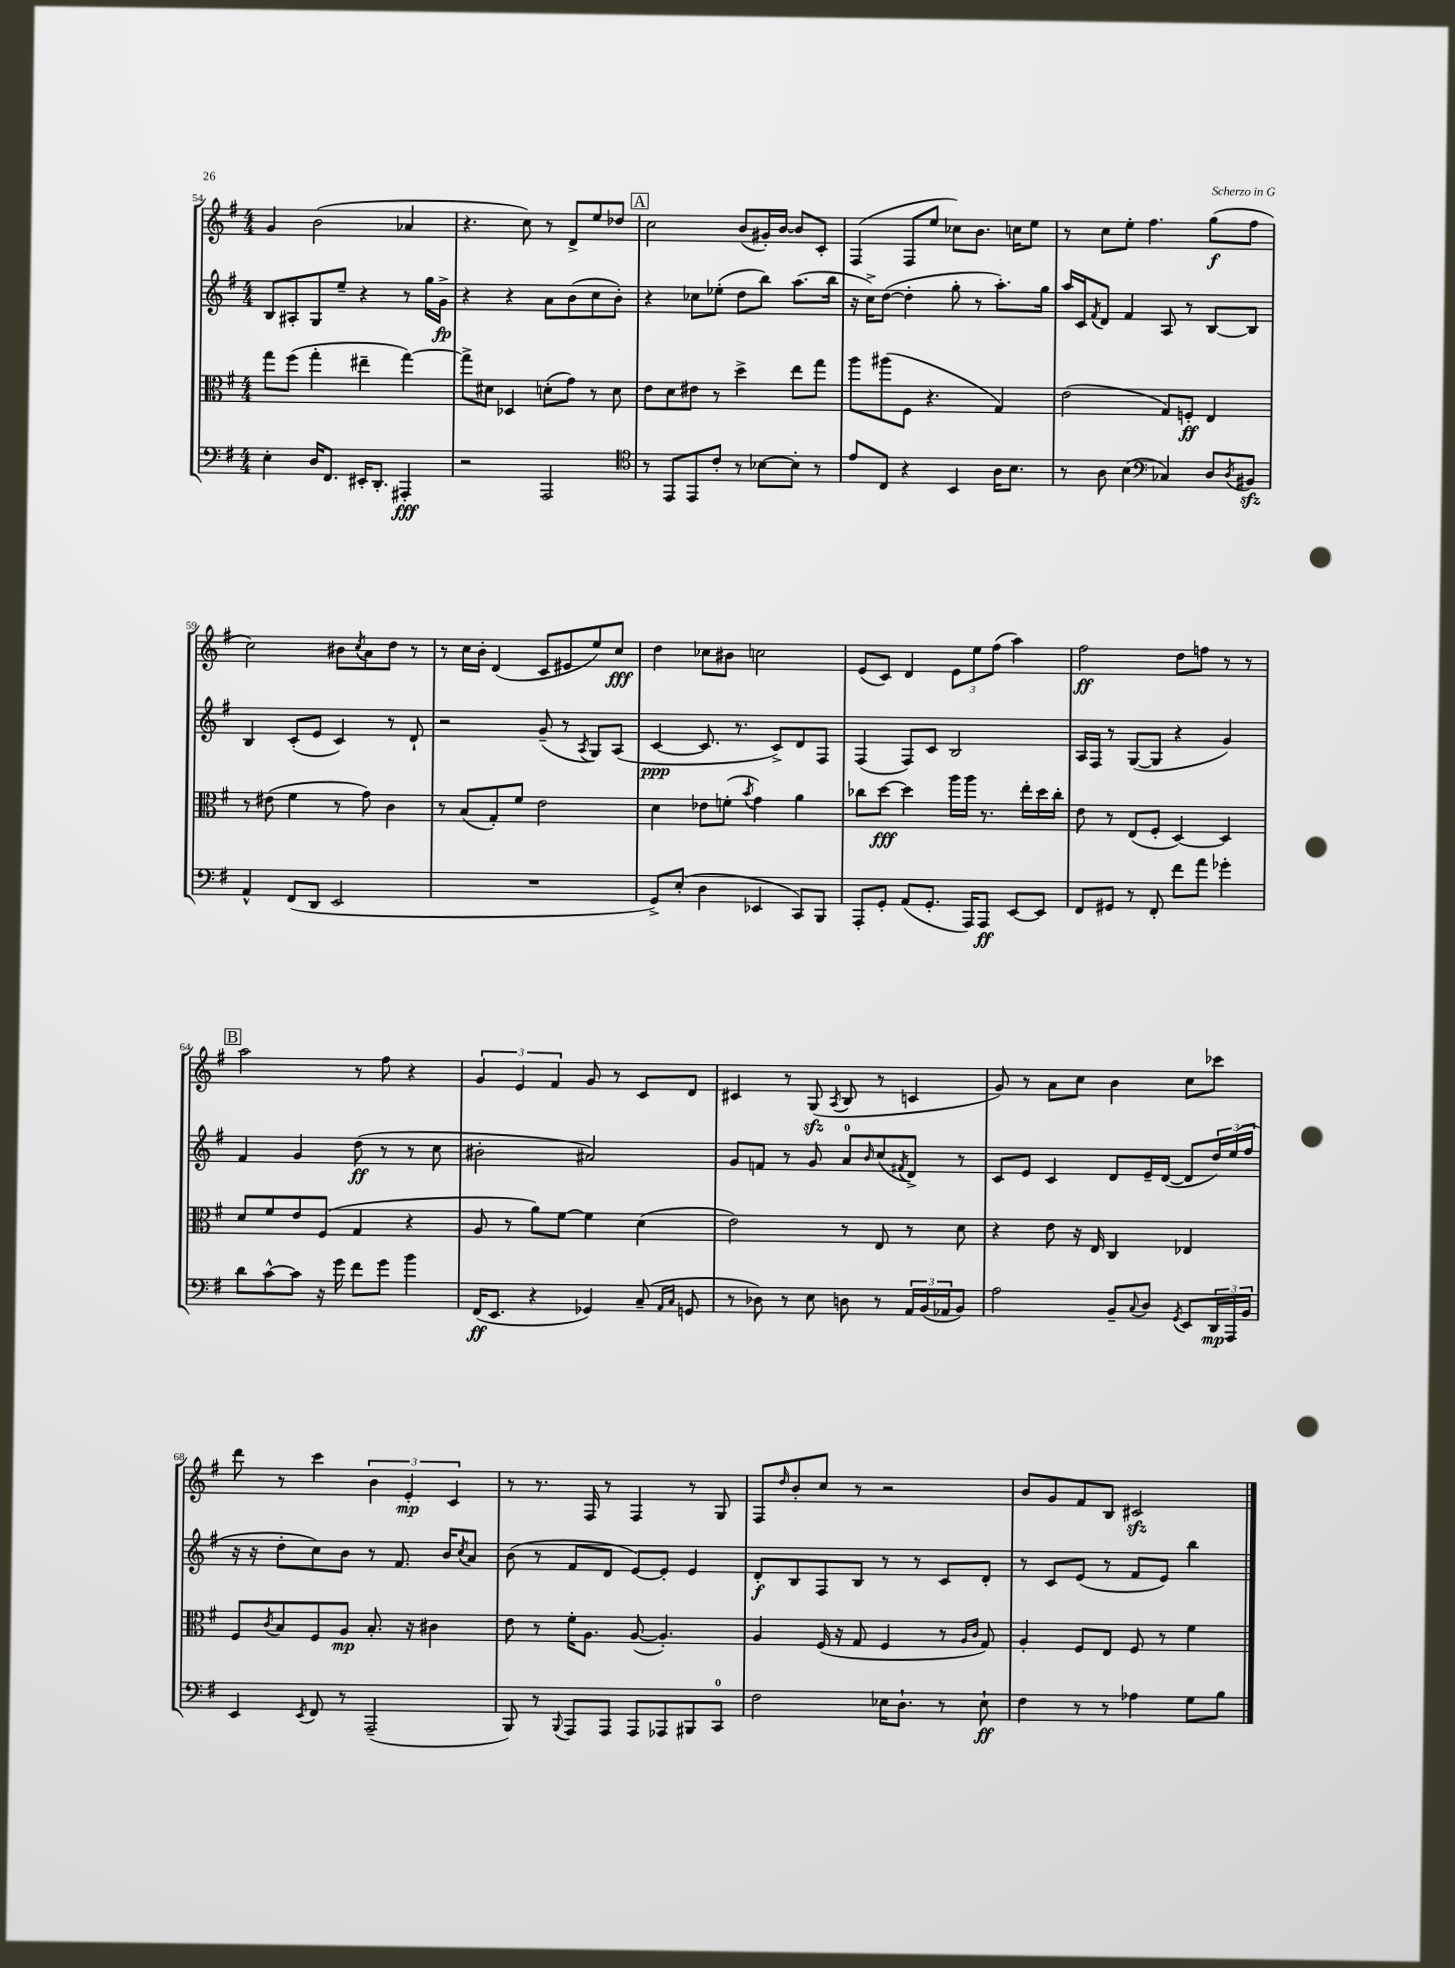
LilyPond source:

<<
\new StaffGroup <<
\new Staff = "s0" {
    \clef treble \key g \major \numericTimeSignature \time 4/4
    g'4 b'2( aes'4 |
    r4. c''8) r8 d'8-> e''8 des''8 |
    \mark \markup { \box "A" } c''2 b'8( gis'16-.) b'16~ b'8 c'8-. |
    fis4( fis8 e''8 ces''8) b'8. c''16 e''8 |
    r8 c''8 e''8-. fis''4. g''8\f( fis''8 |
    c''2) bis'8 \acciaccatura { c''8 } a'8 d''8 r8 |
    r8 c''16 b'16-. d'4( c'8 eis'8 e''8) c''8\fff |
    d''4 ces''8 bis'8 c''2 |
    e'8( c'8) d'4 \tuplet 3/2 { e'8 e''8 fis''8( } a''4) |
    fis''2\ff d''8 f''8 r8 r8 |
    \mark \markup { \box "B" } a''2 r8 fis''8 r4 |
    \tuplet 3/2 { g'4 e'4 fis'4 } g'8 r8 c'8 d'8 |
    cis'4 r8 g8\sfz( \acciaccatura { a8 } b8 r8 c'4 |
    g'8) r8 a'8 c''8 b'4 c''8 ces'''8 |
    d'''8 r8 c'''4 \tuplet 3/2 { b'4 e'4-.\mp c'4 } |
    r8 r8. fis16 r8 fis4 r8 g8 |
    fis8 \grace { d''16 } b'8-. c''8 r8 r2 |
    b'8 g'8 fis'8 b8 cis'2\sfz \bar "|." |
}
\new Staff = "s1" {
    \clef treble \key g \major \numericTimeSignature \time 4/4
    b8 ais8-. g8 e''8-- r4 r8 g''16 g'16->\fp |
    r4 r4 a'8 b'8( c''8 b'8-.) |
    \mark \markup { \box "A" } r4 ces''8 ees''8-.( d''8 b''8) a''8.( b''16 |
    r16 c''16->) d''8~( d''4-. g''8-. r8 a''8.-.) g''16 |
    a''16 c'16 \acciaccatura { fis'8 } d'8 fis'4 a8 r8 b8~ b8 |
    b4 c'8-.( e'8 c'4) r8 d'8-! |
    r2 g'8--( r8 \acciaccatura { a8 } g8) a8( |
    c'4~\ppp c'8. r8. c'8->) d'8 fis8 |
    fis4( fis8) c'8 b2 |
    a16 fis16 r8 g8~( g8 r4 g'4) |
    \mark \markup { \box "B" } fis'4 g'4 d''8\ff( r8 r8 c''8 |
    bis'2-. ais'2) |
    g'8 f'8 r8 g'8 a'8-0 \grace { b'16 } c''8( \acciaccatura { fis'8 } d'8->) r8 |
    c'8 e'8 c'4 d'8 e'16-- d'16~( d'8 \tuplet 3/2 { d''16) e''16( fis''16 } |
    r16 r16 d''8-. c''8) b'8 r8 fis'8. b'16 \acciaccatura { c''8 } a'8 |
    b'8( r8 fis'8 d'8 e'8~) e'8-. e'4 |
    d'8-.\f b8 fis8 b8 r8 r8 c'8 d'8-. |
    r8 c'8 e'8( r8 fis'8 e'8) b''4 \bar "|." |
}
\new Staff = "s2" {
    \clef alto \key g \major \numericTimeSignature \time 4/4
    g''8 fis''8( g''4-. eis''4-- g''4~) |
    g''8-> dis'8 des4 d'8-.( g'8) r8 d'8 |
    \mark \markup { \box "A" } e'8 d'8 eis'8 r8 d''4-> e''8 g''8 |
    a''8 ais''8( fis8 r4. g4) |
    e'2( g8) f8-.\ff e4 |
    r8 eis'8( fis'4 r8 g'8) c'4 |
    r8 b8( g8-.) fis'8 e'2 |
    d'4 ees'8 f'8-.( \acciaccatura { b'8 } g'4) a'4 |
    ces''8 d''8~\fff d''4 a''16 a''16 r8. e''16-. d''16 ces''16-. |
    e'8 r8 e8( fis8-. d4~) d4 |
    \mark \markup { \box "B" } d'8 fis'8 e'8 fis8( g4 r4 |
    a8 r8 a'8) fis'8~ fis'4 d'4( |
    e'2) r8 e8 r8 d'8 |
    r4 e'8 r16 e16 c4 ees4 |
    fis8 \acciaccatura { c'8 } b8 fis8 a8\mp b8.-. r16 cis'4 |
    e'8 r8 fis'16-. a8. a8~( a4.-.) |
    a4 fis16( r16 g8 fis4 r8 \grace { a16 c'16 } g8) |
    a4-. fis8 e8 fis8 r8 fis'4 \bar "|." |
}
\new Staff = "s3" {
    \clef bass \key g \major \numericTimeSignature \time 4/4
    e4-. d16 fis,8. eis,16-. d,8.-. ais,,4-.\fff |
    r2 a,,2 |
    \mark \markup { \box "A" } \clef tenor r8 e,8 e,8 c'8-. r8 bes8~ bes8-. r8 |
    e'8 c8 r4 b,4 a16 b8. |
    r8 a8 b4( \clef bass ces4) d8 \acciaccatura { d8 } bis,8\sfz |
    a,4-^ fis,8( d,8 e,2 |
    R1 |
    g,8->) e8-.( d4 ees,4 c,8) b,,8 |
    a,,8-. g,8-. a,8( g,8.-. a,,16) a,,8\ff e,8~ e,8 |
    fis,8 gis,8 r8 fis,8-. fis'8 a'8 ges'4-. |
    \mark \markup { \box "B" } d'8 c'8~-^ c'8 r16 g'16 fis'8 g'8 b'4 |
    fis,16\ff( e,8. r4 ges,4) c8--( \grace { a,16 c16 } g,8 |
    r8 des8) r8 e8 d8 r8 \tuplet 3/2 { a,16 b,16( aes,16 } b,8) |
    a2 b,8-- \appoggiatura { c8 } d8 \acciaccatura { g,8 } e,8 \tuplet 3/2 { d,16\mp a,,16 b,16 } |
    e,4 \acciaccatura { e,8 } fis,8 r8 a,,2--( |
    b,,8) r8 \appoggiatura { b,,8 } a,,8 a,,8 a,,8 aes,,8 bis,,8 c,8-0 |
    fis2 ees16 d8.-! r8 ees8-!\ff |
    fis4 r8 r8 aes4 g8 b8 \bar "|." |
}
>>
>>
\layout { \context { \Score currentBarNumber = #54 } }
